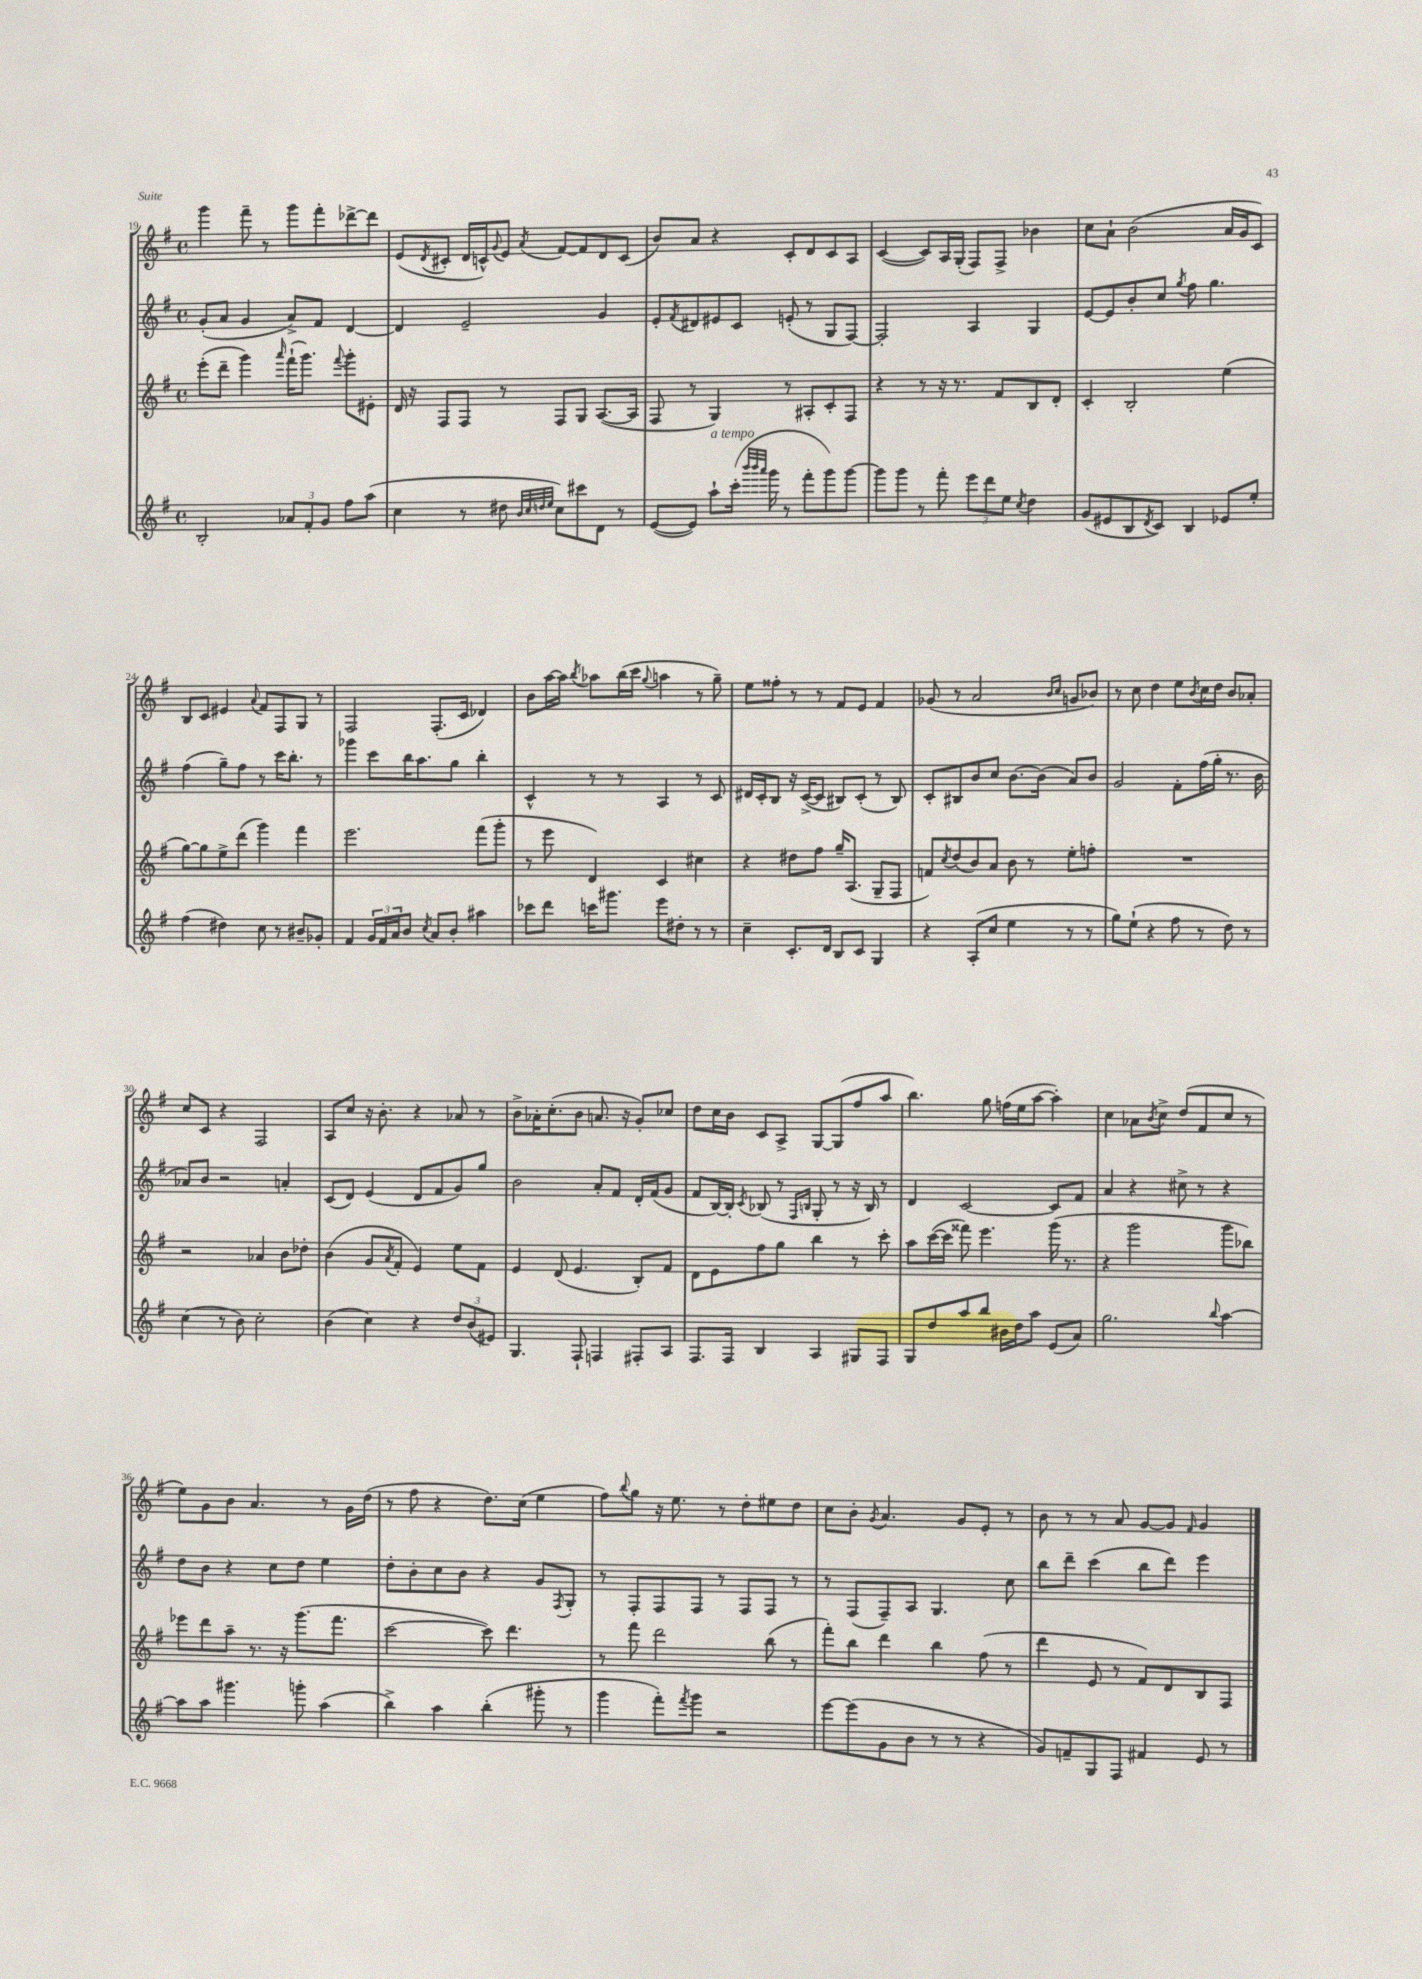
<<
\new StaffGroup <<
\new Staff = "s0" {
    \clef treble \key g \major \defaultTimeSignature \time 4/4
    g'''4 fis'''8-- r8 g'''8 fis'''8-. des'''8~-> des'''8 |
    e'8( \acciaccatura { d'8 } cis'8-. d'16 c'16-^) \appoggiatura { g'8 } e'8 \acciaccatura { a'8 } fis'8~ fis'8 d'8 c'8( |
    b'8) a'8 r4 c'8-. d'8 c'8 a8 |
    c'4~( c'8) a16 g16-.( fis8) fis8-> bes'4 |
    c''8 a'8-! b'2( a'16 g'16 c'8) |
    b8 c'8 eis'4 \appoggiatura { a'8 } fis'8 fis8 g8 r8 |
    fis2 fis8.-.( c'16 des'4) |
    b'8 a''16~ a''16 \acciaccatura { b''8 } aes''8 b''16( c'''16 \appoggiatura { g''8 } a''4 r8 g''8--) |
    e''8 fisis''8-. r8 r8 fis'8 e'8 fis'4 |
    ges'8( r8 a'2 \grace { b'16 c''16 } g'8 bes'8) |
    r8 c''8 d''4 e''8 \acciaccatura { b'8 } c''16 d''16 b'8 aes'8-. |
    c''8 c'8 r4 fis2 |
    a8 c''8 r16 b'8.-. r4 aes'8 r8 |
    b'8-> aes'16-. c''8.-.( b'8 a'8. r16 g'8-.) ces''8 |
    d''8 c''16 b'16 c'8 a8-> g8~ g8( fis''8 a''8 |
    b''4.) g''8 f''16( e''16 a''8~ a''4-.) |
    c''4 aes'8 \acciaccatura { b'8 } c''8-> d''8( fis'8 c''8 r8 |
    e''8) g'8 b'8 a'4. r8 g'16 d''16( |
    r8 fis''8 r4 d''8.) c''16( e''4 |
    fis''8) \appoggiatura { b''8 } g''8 r16 e''8. r8 d''8-. eis''8 d''8 |
    c''8 b'8-. \acciaccatura { g'8 } a'4. g'8 e'8-. r8 |
    b'8 r8 r8 a'8 g'8~ g'8 \grace { fis'16 } g'4 \bar "|." |
}
\new Staff = "s1" {
    \clef treble \key g \major \defaultTimeSignature \time 4/4
    g'8-.( a'8 g'4 a'8->) fis'8 d'4~ |
    d'4 e'2-- g'4 |
    e'8-. \acciaccatura { fis'8 } dis'8 eis'8 c'8 e'8-.( r8 g8 fis8~) |
    fis2-. a4 g4 |
    e'8~ e'8 b'8-. c''8 \acciaccatura { g''8 } fis''8 g''4. |
    fis''4( g''8--) fis''8 r8 c'''16 b''8.-. r8 |
    ges'''4 c'''8 b''16 a''8. g''8 b''4-. |
    c'4-^ r8 r8 a4 r8 c'8 |
    dis'16 c'16-. b8 r16 c'16~->( c'8 bis8) c'8-.( r8 bis8) |
    c'8-. bis8 b'8 c''8 b'8.~ b'16( a'8) b'8 |
    g'2 fis'8-. fis''16( g''16-. r8. b'16 |
    aes'8) b'8 r2 a'4-. |
    c'8( d'8) e'4( d'8 fis'8 g'8) g''8 |
    b'2 a'8-. fis'8 d'16-. fis'16( g'8 |
    fis'8 b16~) b16-. \acciaccatura { c'8 } bes8( r8 \grace { fis16 b16 } g8-. r8 r16 b16) r8 |
    d'4 c'2~ c'8 fis'8 |
    a'4 r4 cis''8-> r8 r4 |
    d''8 b'8 r4 c''8 d''8 e''4 |
    d''8-. b'8-. c''8 b'8 r4 g'8 \acciaccatura { fis8 } g8-. |
    r8 fis8-. fis8 fis8 r8 fis8 fis8 r8 |
    r8 fis8( fis8--) a8 g4. c''8 |
    b''8 d'''8-- c'''4( b''8 d'''8) e'''4 \bar "|." |
}
\new Staff = "s2" {
    \clef treble \key g \major \defaultTimeSignature \time 4/4
    e'''8-.( d'''8-- g'''4) \grace { a'''16 } fis'''16-!( g'''8.) \appoggiatura { fis'''8 } g'''8-. eis'8-. |
    d'16 r16 fis8 fis8 r8 fis8 g8 a8.~( a16 |
    fis8 r8 g4) r8 ais8-. c'8-. fis8 |
    r4 r8 r16 r8. fis'8 b8 d'8-. |
    c'4-. b2-. e''4( |
    g''8~) g''8 e''8-> d'''8( g'''4) fis'''4 |
    e'''2. fis'''8( g'''8-. |
    r8 e'''8 d'4) c'4 cis''4 |
    r4 dis''8 fis''8 g''16-- a8.( g8-- fis8 |
    f'8) \acciaccatura { c''8 } d''8( b'8) a'8 b'8 r8 e''8-. f''8-. |
    R1 |
    r2 aes'4 b'8 des''8-. |
    b'4( g'8 \acciaccatura { a'8 } fis'8-. e'4) e''8 fis'8 |
    e'4 d'8( e'4. b8-.) fis'8 |
    d'8 e'8 fis''8 g''8 b''4 r8 c'''8-. |
    a''8 c'''16~( c'''16 fisis'''8) e'''4. g'''16( r8. |
    r4 g'''2 g'''8 bes''8) |
    ees'''8 d'''8 a''8-- r8. r16 g'''8.( fis'''8. |
    c'''2~ c'''8) d'''4. |
    r8 fis'''8 d'''2 b''8( r8 |
    fis'''8-.) b''8 d'''4 b''4 fis''8( r8 |
    d'''4 e'8 r8 fis'8) d'8 b8 fis8 \bar "|." |
}
\new Staff = "s3" {
    \clef treble \key g \major \defaultTimeSignature \time 4/4
    b2-. \tuplet 3/2 { aes'8 fis'8-. g'8 } fis''8 a''8( |
    c''4 r8 dis''8 \grace { b'32 c''32 d''32 e''32 } c''8) cis'''8 d'8 r8 |
    e'8~( e'8) a''8-!^\markup { \italic "a tempo" } c'''16-.( \grace { b'''32 b'''32 a'''32 } g'''16 r8 fis'''8-. g'''8) g'''8~ |
    g'''8 g'''8 r8 fis'''8-. \tuplet 3/2 { e'''8 d'''8 e''8 } \acciaccatura { c''8 } d''4 |
    g'8( eis'8 b8 \acciaccatura { d'8 } c'8) b4 ees'8 e''8-. |
    fis''4( dis''4) c''8 r8 bis'8-- ges'8-. |
    fis'4 \tuplet 3/2 { g'16 fis'16 a'16 } b'8 \acciaccatura { c''8 } a'8 b'8-. ais''4 |
    ces'''8 d'''8 c'''16 gis'''8. e'''8 dis''8-. r8 r8 |
    c''4-- c'8.-. d'16 b8 c'8 g4 |
    r4 a8-.( c''8 e''4 r8 r8 |
    g''8) e''8-!( r4 fis''8 r8 d''8) r8 |
    c''4( r8 b'8) c''2-. |
    b'4( c''4) r4 \tuplet 3/2 { d''8 b'8( eis'8) } |
    g4. fis8-! f4 fis8-. a8 |
    fis8. fis16 b4 a4 gis8 fis8 |
    g8 d''8 a''8 b''8 bis'16 d''16 a''8 e'8( a'8) |
    g''2. \appoggiatura { b''8 } a''4~ |
    a''8 a''8 gis'''4. g'''8-. a''4( |
    b''4->) a''4 b''4-.( gis'''8-. r8 |
    g'''4 fis'''8-.) \acciaccatura { fis'''8 } g'''8 r2 |
    e'''8~ e'''8( g'8 b'8 r8 r8 r4 |
    g'8) f'8-- g8 fis8 fis'4 e'8 r8 \bar "|." |
}
>>
>>
\layout { \context { \Score currentBarNumber = #19 } }
